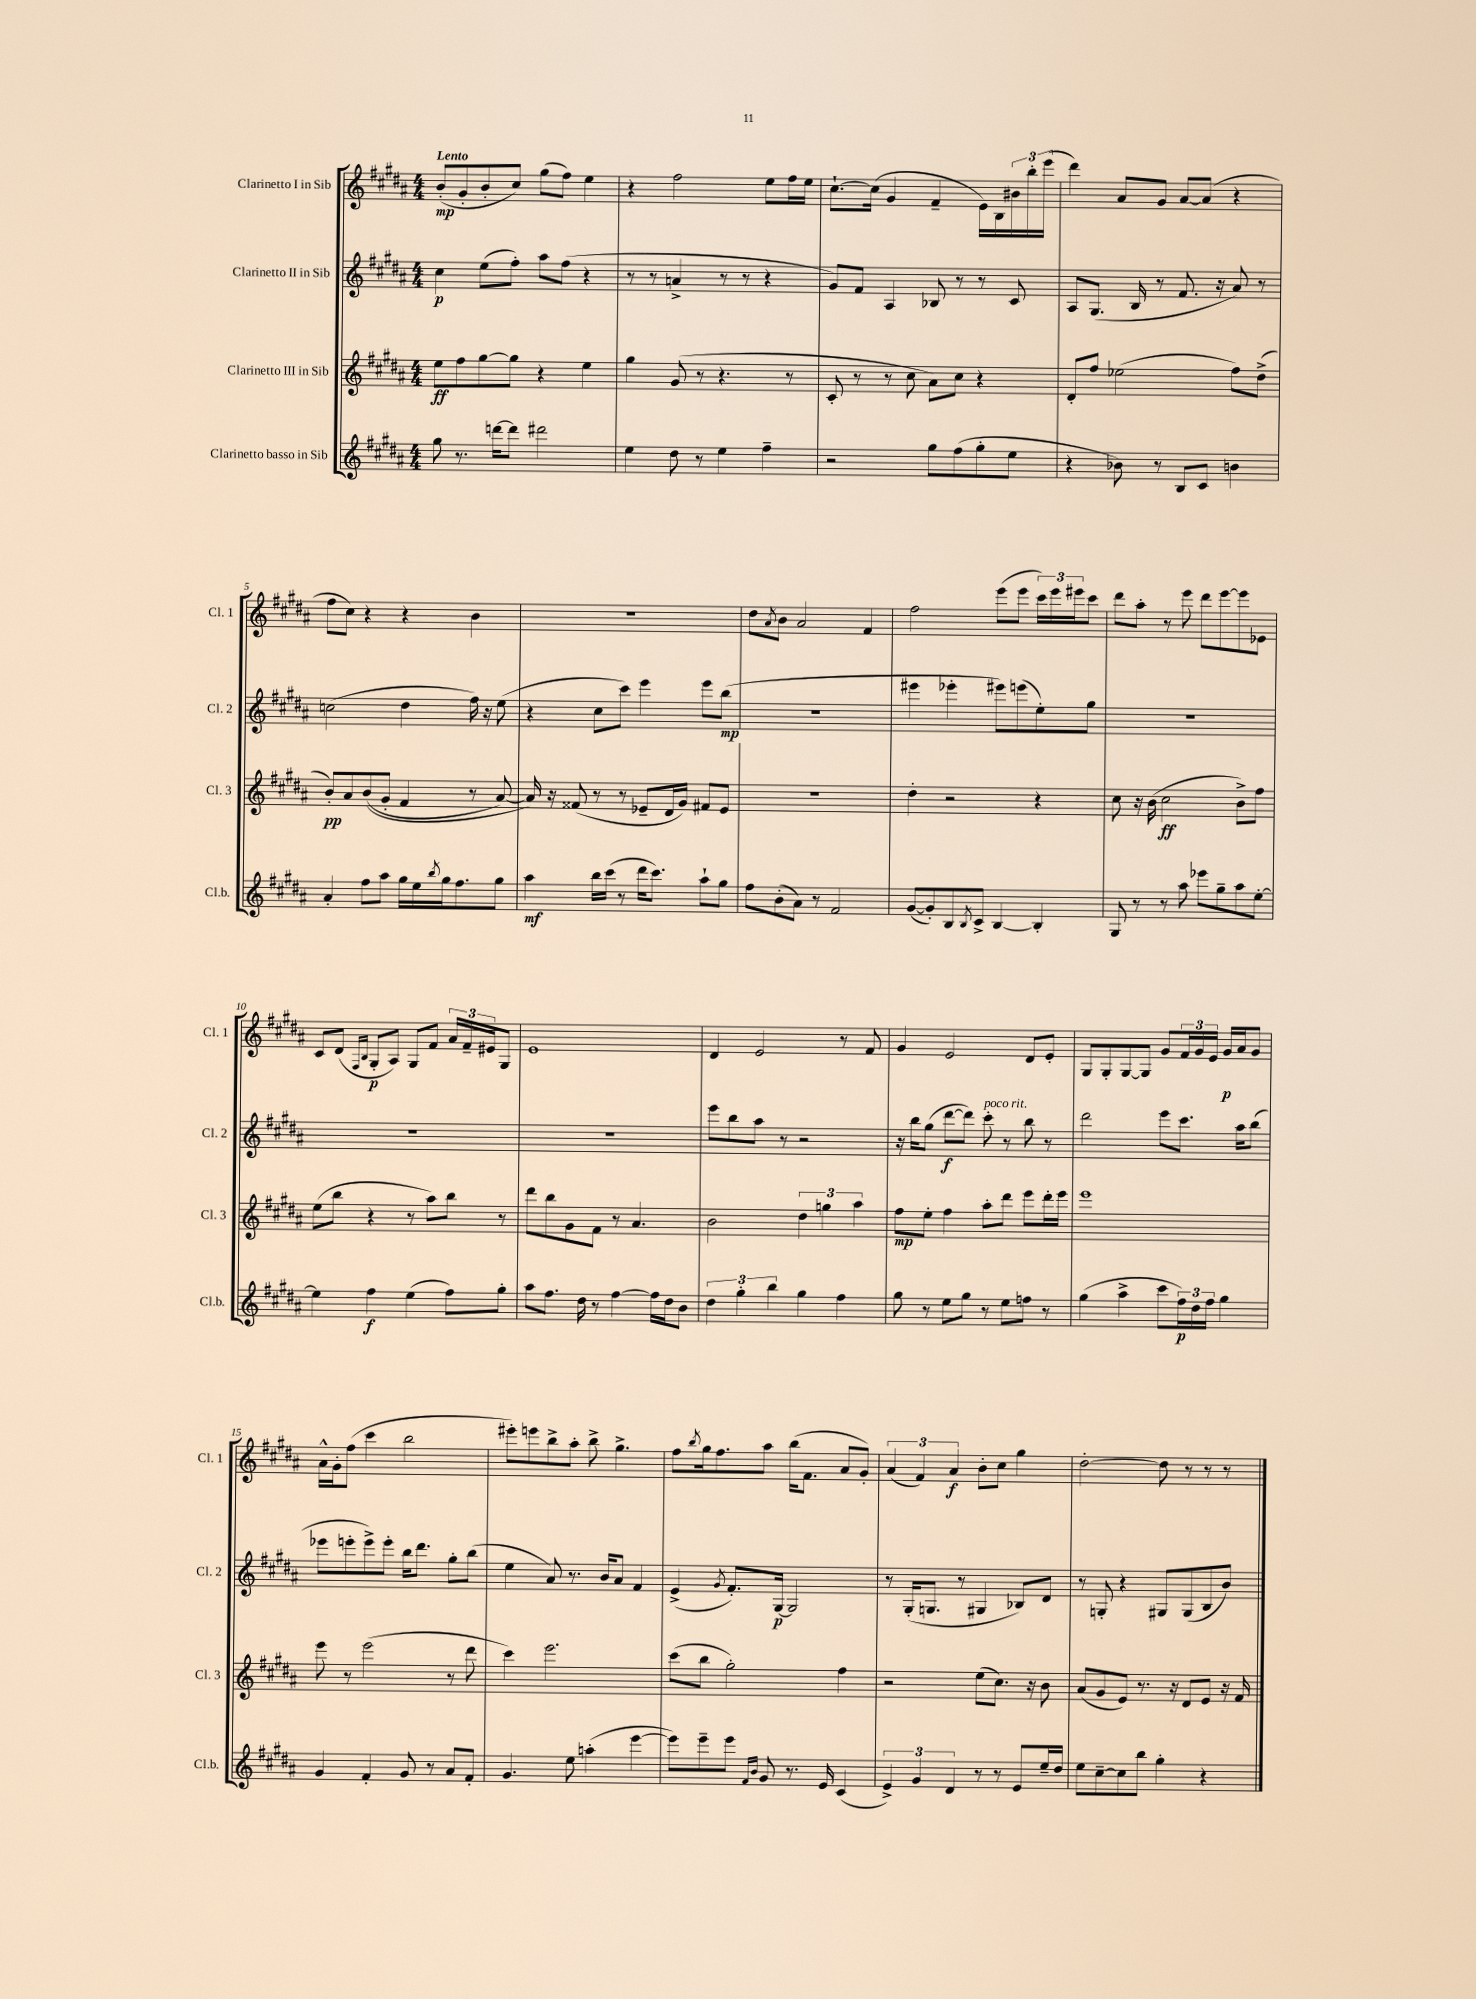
<<
\new StaffGroup <<
\new Staff = "s0" \with { instrumentName = "Clarinetto I in Sib" shortInstrumentName = "Cl. 1" } {
    \clef treble \key b \major \numericTimeSignature \time 4/4 \tempo "Lento"
    b'8-.\mp( gis'8-. b'8-. cis''8) gis''8( fis''8) e''4 |
    r4 fis''2 e''8 fis''16 e''16 |
    cis''8.~-! cis''16( gis'4 fis'4-- e'16) b16 \tuplet 3/2 { bis'16 b''16-. e'''16( } |
    dis'''4) ais'8 gis'8 ais'8~ ais'8( r4 |
    fis''8 cis''8) r4 r4 b'4 |
    R1 |
    dis''8 \acciaccatura { ais'8 } b'8 ais'2 fis'4 |
    fis''2 e'''8( e'''8 \tuplet 3/2 { cis'''16) e'''16 eis'''16 } cis'''8 |
    dis'''8 ais''8-. r8 e'''8 dis'''8 e'''8~ e'''8 ees'8 |
    cis'8 dis'8( \grace { fis16 b16 } gis8-.\p ais8) gis8 fis'8 \tuplet 3/2 { ais'16 fis'16-- eis'16 } gis8 |
    e'1 |
    dis'4 e'2 r8 fis'8 |
    gis'4 e'2 dis'8 e'8-. |
    gis8 gis8-. gis8~ gis8 gis'8 \tuplet 3/2 { fis'16 gis'16 e'16 } gis'16\p ais'16 gis'8 |
    ais'16-^ gis'16-. fis''8( cis'''4 b''2 |
    eis'''8-.) e'''8 b''8-> ais''8-. b''8-> gis''4.-> |
    fis''8 \acciaccatura { b''8 } gis''16 fis''8. ais''8 b''16( fis'8. ais'8 gis'8-.) |
    \tuplet 3/2 { ais'4( fis'4) ais'4\f } b'8-. cis''8 gis''4 |
    dis''2~-. dis''8 r8 r8 r8 \bar "|." |
}
\new Staff = "s1" \with { instrumentName = "Clarinetto II in Sib" shortInstrumentName = "Cl. 2" } {
    \clef treble \key b \major \numericTimeSignature \time 4/4
    cis''4\p e''8( fis''8-.) ais''8 fis''8( r4 |
    r8 r8 a'4-> r8 r8 r4 |
    gis'8) fis'8 ais4 bes8 r8 r8 cis'8 |
    ais8 gis8.( b16 r8 fis'8. r16 ais'8) r8 |
    c''2( dis''4 fis''16) r16 e''8( |
    r4 cis''8 cis'''8) e'''4 e'''8 b''8\mp( |
    R1 |
    eis'''4 ees'''4-. eis'''8) e'''8( e''8-.) gis''8 |
    R1 |
    R1 |
    R1 |
    e'''8 b''8 ais''8 r8 r2 |
    r16 b''16 gis''8( dis'''8~\f dis'''8) cis'''8-.^\markup { \italic "poco rit." } r8 b''8 r8 |
    dis'''2 e'''8 cis'''8. ais''16 b''8( |
    ees'''8 e'''8-. e'''8->) e'''8-. b''16 dis'''8. gis''8-. b''8( |
    e''4 ais'8) r8. b'16 ais'8 fis'4 |
    e'4->( \acciaccatura { gis'8 } fis'8.-.) gis16~\p gis2 |
    r8 gis16-.( g8. r8 gis4 bes8) dis'8 |
    r8 g8-. r4 gis8 gis8( b8 b'8) \bar "|." |
}
\new Staff = "s2" \with { instrumentName = "Clarinetto III in Sib" shortInstrumentName = "Cl. 3" } {
    \clef treble \key b \major \numericTimeSignature \time 4/4
    e''8\ff fis''8 gis''8~ gis''8 r4 e''4 |
    gis''4 gis'8( r8 r4. r8 |
    cis'8-. r8 r8 cis''8 ais'8) cis''8 r4 |
    dis'8-. fis''8 ees''2( fis''8) dis''8->( |
    b'8-.\pp) ais'8 b'8(\( gis'8-. fis'4 r8 ais'8~) |
    ais'16\) r16 fisis'8( r8 r8 ees'8-- dis'16 gis'16) fis'8 ees'8 |
    R1 |
    dis''4-. r2 r4 |
    cis''8 r16 b'16( cis''2\ff b'8->) fis''8 |
    e''8( b''8 r4 r8 ais''8) b''8 r8 |
    dis'''8 b''8 gis'8 fis'8 r8 ais'4. |
    b'2 \tuplet 3/2 { dis''4 g''4 ais''4 } |
    fis''8\mp e''8-. fis''4 ais''8-. dis'''8 e'''8 dis'''16-. e'''16 |
    e'''1 |
    e'''8 r8 e'''2( r8 dis'''8 |
    cis'''4) e'''2. |
    cis'''8( b''8 gis''2-.) fis''4 |
    r2 e''8( cis''8.) r16 b'8 |
    ais'8( gis'8 e'8) r8. r16 dis'8 e'8 r16 fis'16 \bar "|." |
}
\new Staff = "s3" \with { instrumentName = "Clarinetto basso in Sib" shortInstrumentName = "Cl.b." } {
    \clef treble \key b \major \numericTimeSignature \time 4/4
    gis''8 r8. d'''16~ d'''8 dis'''2 |
    e''4 dis''8 r8 e''4 fis''4-- |
    r2 gis''8 fis''8( gis''8-. e''8 |
    r4 bes'8) r8 b8 cis'8 b'4 |
    ais'4-. fis''8 ais''8 gis''16 e''16 \acciaccatura { b''8 } gis''16 fis''8. gis''8 |
    ais''4\mf b''16 cis'''16( r8 dis'''16 cis'''8.) ais''8-! gis''8 |
    fis''8 b'8-.( ais'8) r8 fis'2 |
    gis'8~( gis'8-.) b8 \acciaccatura { b8 } cis'8-> b4~ b4-. |
    gis8 r8 r8 ais''8 ees'''8 gis''8-- ais''8 e''8~-. |
    e''4 fis''4\f e''4( fis''8) gis''8-. |
    ais''8 fis''8. dis''16 r8 fis''4~ fis''16 dis''16 b'8 |
    \tuplet 3/2 { dis''4 gis''4-. b''4 } gis''4 fis''4 |
    gis''8 r8 e''8 gis''8 r8 e''8 f''8 r8 |
    gis''4( ais''4-> cis'''8 \tuplet 3/2 { fis''16\p) dis''16 fis''16 } gis''4 |
    gis'4 fis'4-. gis'8 r8 ais'8 fis'8-. |
    gis'4. e''8 a''4-.( e'''4~ |
    e'''8) e'''8-- e'''8 \grace { fis'16 b'16 } gis'8 r8. e'16 cis'4( |
    \tuplet 3/2 { e'4->) gis'4 dis'4 } r8 r8 e'8 e''16-- dis''16 |
    e''8 cis''8~-- cis''8 b''8 gis''4-. r4 \bar "|." |
}
>>
>>
